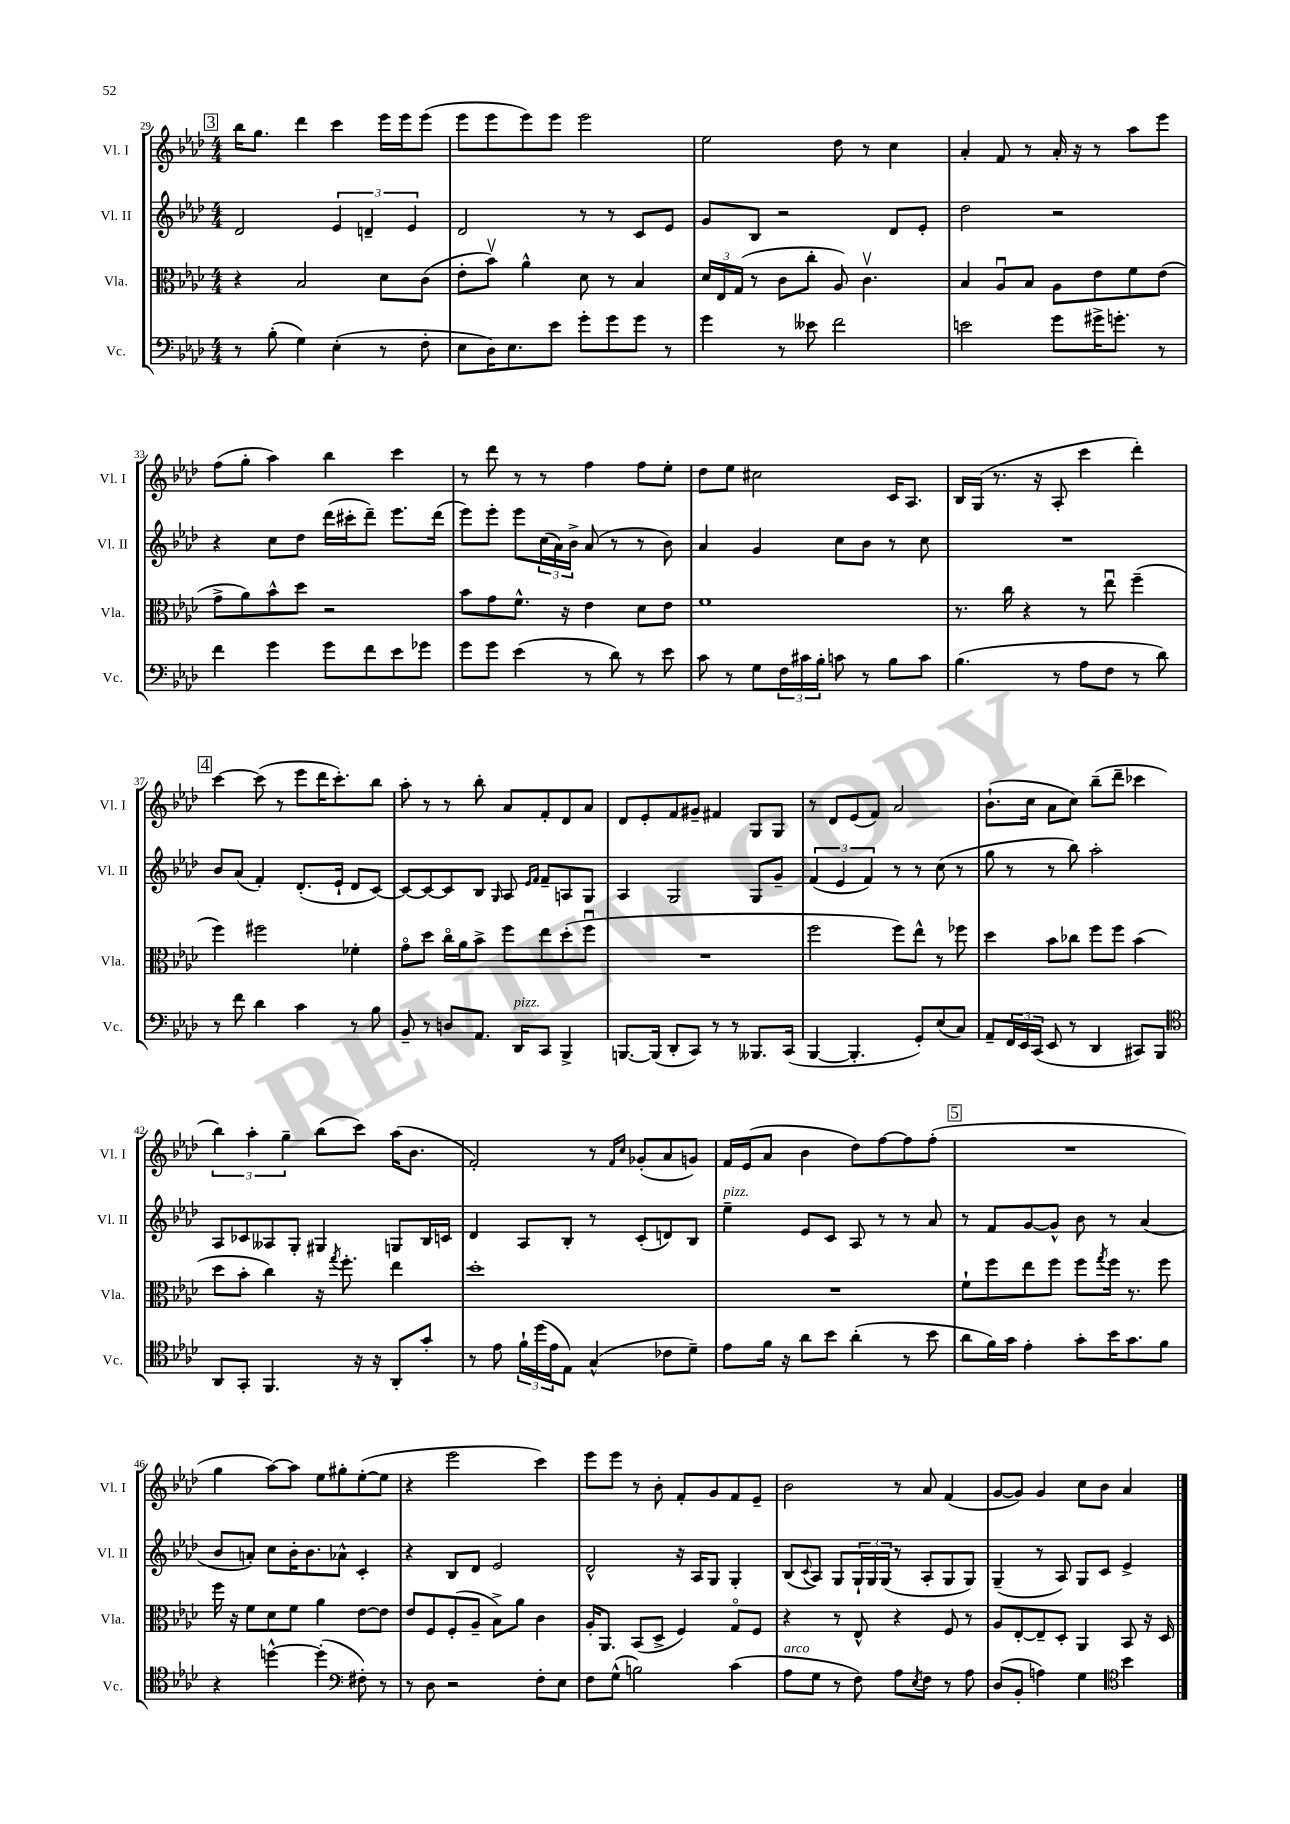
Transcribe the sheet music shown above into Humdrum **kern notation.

**kern	**kern	**kern	**kern
*staff4	*staff3	*staff2	*staff1
*clefF4	*clefC3	*clefG2	*clefG2
*k[b-e-a-d-]	*k[b-e-a-d-]	*k[b-e-a-d-]	*k[b-e-a-d-]
*M4/4	*M4/4	*M4/4	*M4/4
8r	4r	2d-	16bb-
.	.	.	8.gg
(8B-'	.	.	.
4G)	2B-	.	4ddd-
(4E-'	.	6e-	4ccc
.	.	6d~	.
8r	8d-	.	16eee-
.	.	.	16eee-
.	.	6e-	.
8F'	(8c	.	(8eee-
=	=	=	=
8E-	8e-'	2d-	8eee-
16D-)	8b-v)	.	8eee-
8.E-	.	.	.
.	4a-^^	.	8eee-)
8e-	.	.	8eee-
8g'	8d-	8r	2eee-
8g	8r	8r	.
8g	4B-	8c	.
8r	.	8e-	.
=	=	=	=
4g	24d-	8g	2ee-
.	24E-	.	.
.	(24G	.	.
.	8r	8B-	.
8r	8c	2r	.
8e--	8cc'	.	.
2f	8A-)	.	8dd-
.	4.cv	.	8r
.	.	8d-	4cc
.	.	8e-'	.
=	=	=	=
2e	4B-	2dd-	4a-'
.	8A-u	.	8f
.	8B-	.	8r
8g	8A-	2r	16a-'
.	.	.	16r
16g#^	8e-	.	8r
8.g'	.	.	.
.	8f	.	8aa-
8r	(8e-	.	8eee-
=	=	=	=
4f	8g^	4r	(8ff
.	8a-)	.	8gg'
4g	8b-^^	8cc	4aa-)
.	8dd-	8dd-	.
8g	2r	(16ddd-	4bb-
.	.	16ccc#'	.
8f	.	8ddd-~)	.
8e-	.	8.eee-	4ccc
8g-	.	.	.
.	.	(16ddd-	.
=	=	=	=
8g	8b-	8eee-)	8r
8g	8g	8eee-'	8ddd-
(4e-	8.f^^	8eee-	8r
.	.	(24cc	8r
.	.	24a-)	.
.	16r	.	.
.	.	24b-^	.
8r	4e-	(8a-	4ff
8d-)	.	8r	.
8r	8d-	8r	8ff
8e-	8e-	8b-)	8ee-'
=	=	=	=
8c	1f	4a-	8dd-
8r	.	.	8ee-
8G	.	4g	2cc#
24F	.	.	.
24c#	.	.	.
24B-'	.	.	.
8c	.	8cc	.
8r	.	8b-	.
8B-	.	8r	16c
.	.	.	8.A-
8c	.	8cc	.
=	=	=	=
(4.B-	8.r	1r	16B-
.	.	.	(16G
.	.	.	8.r
.	16cc	.	.
.	4r	.	.
.	.	.	16r
8r	.	.	8A-'
8A-	8r	.	4ccc
8F	8ee-u	.	.
8r	(4ff~	.	4ddd-')
8d-)	.	.	.
=	=	=	=
8r	4ff)	8b-	[4ccc
8f	.	(8a-	.
4d-	2ff#	4f')	(8ccc]
.	.	.	8r
4c	.	(8.d-'	8eee-
.	.	.	16ddd-
.	.	16e-`	8.ccc')
8r	4f-'	8d-	.
8B-	.	[8c)	8bb-
=	=	=	=
8BB-~	8go	8c_	8aa-'
8r	8dd-	8c_	8r
8D	16cco	8c]	8r
.	16a-	.	.
8.AA-	8b-^	8B-	8bb-'
.	.	16qqG	.
.	8ff	8A-	8a-
16DD-	.	.	.
.	.	16qqe-	.
.	.	16qqf	.
8CC	8ee-	8f~	8f'
4BBB-^	(8dd-'	8A	8d-
.	8ffu	8G	8a-
=	=	=	=
[8.BBB	1r	4A-	8d-
.	.	.	8e-'
(16BBB]	.	.	.
8DD-'	.	2G	8f
8CC)	.	.	8g#~
8r	.	.	4f#
8r	.	.	.
8.BBB--	.	8G	8G
.	.	8g~	8G
(16CC	.	.	.
=	=	=	=
[4BBB-	2ff	(6f	8r
.	.	.	8d-
.	.	6e-	.
4.BBB-']	.	.	(8e-
.	.	6f)	.
.	.	.	8f)
.	8ff)	8r	2a-
8GG')	8ee-^^	8r	.
(8E-	8r	(8cc	.
8C)	8ff-	8r	.
=	=	=	=
8AA-~	4dd-	8gg	(8.b-`
24FF	.	8r	.
24EE-	.	.	.
.	.	.	16cc
(24CC	.	.	.
8EE-	8b-	8r	8a-
8r	8cc-	8bb-)	8cc)
4DD-	8ff	2aa-'	(8bb-~
.	8ff	.	8ddd-~
8CC#)	(4b-	.	4ccc-
8BBB-	.	.	.
=	=	=	=
*clefC4	*	*	*
8AA-	8dd-	8A-	6bb-)
8GG'	8b-'	8c-	.
.	.	.	6aa-'
4.FF	4cc)	8A--	.
.	.	.	6gg~
.	.	8G'	.
.	16r	4G#	(8bb-
.	8qgg	.	.
.	8.ff'	.	.
16r	.	.	8ccc)
16r	.	.	.
8AA-'	4ee-	8G	(16aa-
.	.	.	8.b-
8g'	.	16B-	.
.	.	16c	.
=	=	=	=
8r	1dd-'	4d-	2f')
8e-	.	.	.
24f`	.	8A-	.
(24dd-	.	.	.
24e-	.	.	.
8E-)	.	8B-'	.
(4G^^	.	8r	8r
.	.	.	16qqf
.	.	.	16qqcc
.	.	(8c'	(8g-'
8c-	.	8d)	8a-
8d-~)	.	8B-	8g)
=	=	=	=
8e-	1r	4ee-~	16f
.	.	.	(16e-
16f	.	.	8a-
16r	.	.	.
8a-	.	8e-	4b-
8b-	.	8c	.
(4a-'	.	8A-	8dd-)
.	.	8r	[8ff
8r	.	8r	8ff]
8b-	.	8a-	(8ff'
=	=	=	=
8a-	8f`	8r	1r
16f)	8ff	8f	.
16g	.	.	.
4e-'	8ee-	[8g	.
.	8ff	8g^^]	.
8g'	8ff	8b-	.
.	8qgg	.	.
16b-	16ff	8r	.
8.g	8.r	.	.
.	.	(4a-	.
8f	8ff	.	.
=	=	=	=
4r	16ff	8b-	4gg
.	16r	.	.
.	8f	8a')	.
[4dd^^	8d-	8cc	[8aa-)
.	8f	16b-'	8aa-]
.	.	8.b-	.
(4dd']	4a-	.	8ee-
.	.	8a-^^	8gg#'
*clefF4	*	*	*
8F#')	[8e-	4c'	([8ee-'
8r	8e-]	.	8ee-]
=	=	=	=
8r	8e-	4r	4r
8D-	8F	.	.
2r	(8F'	8B-	2eee-
.	8A-~	8d-	.
.	8B-^)	2e-	.
.	8a-	.	.
8F'	4c	.	4ccc)
8E-	.	.	.
=	=	=	=
8F	16A-'	2d-^^	8eee-
.	8.AA-	.	.
(8G^^	.	.	8eee-
2B)	(8BB-	.	8r
.	8D-^	.	8b-'
.	4F)	16r	8f'
.	.	16A-	.
.	.	8G	8g
(4c	8Go	4G'	8f
.	8F	.	8e-~
=	=	=	=
8A-	4r	(8B-	2b-
.	.	8qqc	.
8G	.	8A-)	.
8r	8r	8G	.
8F)	8E-^^	24G`	.
.	.	24G	.
.	.	(24G	.
8A-	4r	8r	8r
8qE-	.	.	.
8F	.	8A-'	8a-
8r	8F	8G	(4f
8A-	8r	8G)	.
=	=	=	=
(8D-	8A-	(4G~	[8g
8BB-'	[8E-'	.	8g])
4A)	8E-~]	8r	4g
.	8D-'	8A-)	.
4G	4AA-	8G	8cc
.	.	8c	8b-
*clefC4	*	*	*
4b-	8BB-	4e-^	4a-
.	16r	.	.
.	16D-	.	.
==	==	==	==
*-	*-	*-	*-
